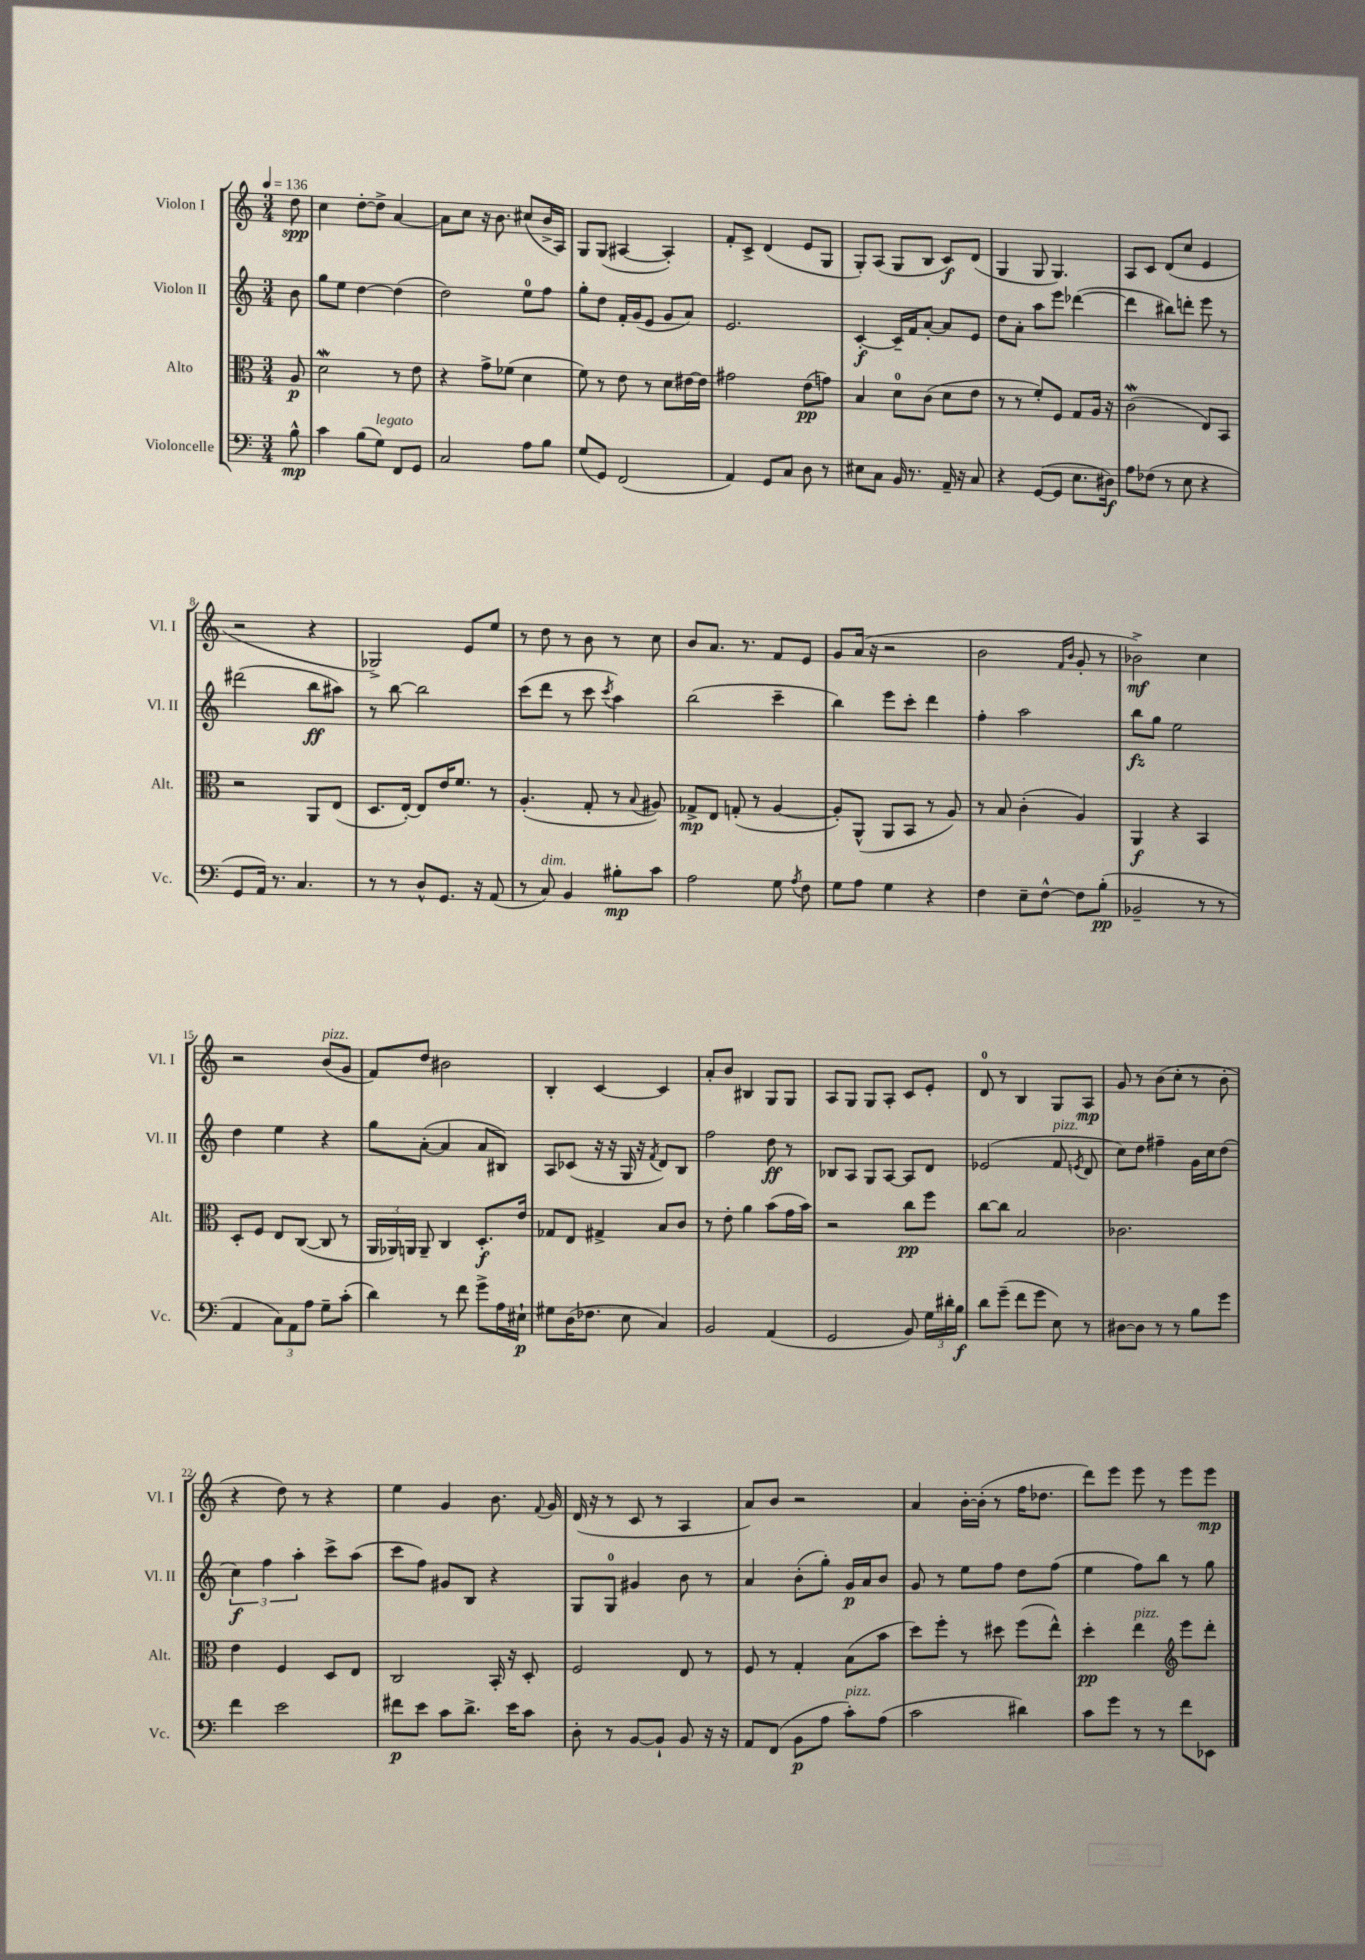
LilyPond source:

<<
\new StaffGroup <<
\new Staff = "s0" \with { instrumentName = "Violon I" shortInstrumentName = "Vl. I" } {
    \clef treble \key c \major \numericTimeSignature \time 3/4 \partial 8 \tempo 4 = 136
    \autoBeamOff d''8\spp |
    c''4 d''8[~-. d''8]-> a'4~ |
    a'8[ c''8] r16 b'8. cis''8[( b'16-> a16]) |
    g8[ g8]( ais4~ ais4-.) |
    f'8[-. c'8]-> d'4( e'8[ g8] |
    g8[-.) a8]( g8[ b8] c'8[\f) d'8]( |
    g4 g8 g4.) |
    a8[ c'8] d'8[( c''8] e'4 |
    r2 r4 |
    ges2->) e'8[ e''8] |
    r8 d''8 r8 b'8 r8 c''8 |
    b'8[ a'8.] r8. f'8[ e'8] |
    g'8[ a'16]( r16 r2 |
    b'2 \grace { f'16[ b'16] } g'8-. r8 |
    bes'2->\mf) c''4 |
    r2 b'8[^\markup { \italic "pizz." }( g'8] |
    f'8[) d''8] bis'2 |
    b4-. c'4~ c'4 |
    a'8[-. b'8] bis4 g8[ g8] |
    a8[ g8] g8[ a8]-. c'8[ e'8]-. |
    d'8-0 r8 b4 g8[ a8]\mp |
    g'8 r8 b'8[( c''8]-. r8 b'8-. |
    r4 d''8) r8 r4 |
    e''4 g'4 b'8. \appoggiatura { f'8 } g'16 |
    d'16( r16 r8 c'8 r8 a4 |
    a'8[) b'8] r2 |
    a'4 b'16[~-. b'16]-.( r8 f''16[ des''8.] |
    d'''8[) e'''8] e'''8 r8 e'''8[ e'''8]\mp \bar "|." |
}
\new Staff = "s1" \with { instrumentName = "Violon II" shortInstrumentName = "Vl. II" } {
    \clef treble \key c \major \numericTimeSignature \time 3/4 \partial 8
    \autoBeamOff b'8 |
    g''8[ e''8] d''4~ d''4( |
    d''2) e''8[-0 f''8] |
    g''8[-. d''8] f'16[-. g'16( e'8] g'8[ a'8]) |
    e'2. |
    c'4~-.\f c'16[-- f'16 a'8]~-. a'8[ e'8] |
    d''8[ a'8]-. a''8[ e'''8] des'''4~( |
    des'''4 bis''8[) d'''8]-. e'''8 r8 |
    dis'''2( b''8[\ff ais''8]) |
    r8 b''8~ b''2 |
    c'''8[( d'''8] r8 c'''8 \acciaccatura { c'''8 } a''4) |
    b''2( c'''4-- |
    b''4) e'''8[ c'''8]-. d'''4 |
    f''4-. a''2 |
    b''8[\fz g''8] e''2 |
    d''4 e''4 r4 |
    g''8[ a'8]~-.( a'4 a'8[ bis8]) |
    a8[ ces'8]( r16 r16 g16 r16 \acciaccatura { f'8 } d'8[) b8] |
    f''2 d''8\ff r8 |
    bes8[ a8] g8[ a8]~ a8[ d'8] |
    ees'2( f'8^\markup { \italic "pizz." } \acciaccatura { e'8 } d'8 |
    c''8[) d''8] fis''4-- g'16[ c''16 d''8]( |
    \tuplet 3/2 { c''4\f) f''4 a''4-. } c'''8[-> a''8]( |
    c'''8[ f''8]) gis'8[ b8] r4 |
    g8[ g8]-0 gis'4 b'8 r8 |
    a'4 b'8[-.( g''8]-.) g'16[\p a'16 b'8] |
    g'8 r8 e''8[ f''8] d''8[ f''8]( |
    e''4 f''8[) b''8] r8 g''8 \bar "|." |
}
\new Staff = "s2" \with { instrumentName = "Alto" shortInstrumentName = "Alt." } {
    \clef alto \key c \major \numericTimeSignature \time 3/4 \partial 8
    \autoBeamOff a8\p |
    d'2\mordent r8 e'8 |
    r4 g'8[-> fes'8]( d'4 |
    f'8) r8 e'8 r8 d'8[ eis'16~ eis'16] |
    gis'2 e'8[\pp( g'8]) |
    b4 d'8[-0 c'8]( d'8[ e'8] |
    r8 r8 f'8[-.) f8] g8[ a16] r16 |
    c'2\mordent( e8[) b,8] |
    r2 a,8[ e8]( |
    d8.[ e16]~-.) e8[ e'16 f'8.] r8 |
    a4.-.( g8-. r8 \appoggiatura { b8 } ais8) |
    ges8[->\mp e8] g8-.( r8 a4~ |
    a8[-.) a,8]-^( a,8[ b,8] r8 a8) |
    r8 b8 c'4-.( a4) |
    a,4\f r4 b,4 |
    d8[-. f8] e8[ c8]~( c8 r8 |
    \tuplet 3/2 { a,16[ aes,16) a,16] } a,8-- c4 d8.[-.\f e'16] |
    ges8[ e8] gis4-> b8[ c'8] |
    r8 e'8-. a'4 b'8[( g'16 b'16]) |
    r2 c''8[\pp f''8] |
    c''8[~ c''8] b2 |
    ces'2. |
    e'4 f4 d8[ e8] |
    c2 b,16-. r16 d8-. |
    f2 e8 r8 |
    f8 r8 g4-. b8[( b'8] |
    d''8[) f''8]-. r8 dis''8 f''8[( e''8]-^) |
    d''4-.\pp e''4^\markup { \italic "pizz." } \clef treble e'''8[ d'''8]-. \bar "|." |
}
\new Staff = "s3" \with { instrumentName = "Violoncelle" shortInstrumentName = "Vc." } {
    \clef bass \key c \major \numericTimeSignature \time 3/4 \partial 8
    \autoBeamOff b8-^\mp |
    c'4 b8[( g8]^\markup { \italic "legato" }) f,8[ g,8] |
    c2 a8[ b8] |
    g8[( g,8]) f,2( |
    a,4) g,8[ c8] d8 r8 |
    eis8[ c8] b,16 r8. a,16-- r16 c8 |
    r4 g,8[~( g,8] e8.[ dis16]\f) |
    a8[ fes8]( r8 e8 r4 |
    g,8[ a,16]) r8. c4. |
    r8 r8 d8[-^ g,8.] r16 a,8( |
    r8 c8^\markup { \italic "dim." }) b,4 bis8[-.\mp c'8] |
    a2 g8 \acciaccatura { a8 } f8 |
    g8[ a8] g4 r4 |
    f4 e8[-- f8]~-^ f8[ b8]-.\pp( |
    bes,2-- r8 r8 |
    a,4 \tuplet 3/2 { c8[) a,8 a8] } g8[-- c'8]-.( |
    d'4) r8 f'8 g'8[-> a16 eis16]-!\p |
    gis8[ d16( fes8.] e8 c4) |
    b,2 a,4( |
    g,2 b,8) \tuplet 3/2 { g16[ dis'16-. b16]\f } |
    d'8[ g'8]--( f'8[ g'8] e8) r8 |
    dis8[~ dis8] r8 r8 b8[ g'8] |
    f'4 e'2 |
    fis'8[\p e'8] c'8[ d'8.]-> e'16[ c'8] |
    d8-. r8 b,8[~ b,8]-! b,8 r16 r16 |
    a,8[ f,8]( b,8[\p a8] c'8[-.^\markup { \italic "pizz." }) a8]( |
    c'2 dis'4) |
    c'8[ g'8] r8 r8 f'8[ ees,8] \bar "|." |
}
>>
>>
